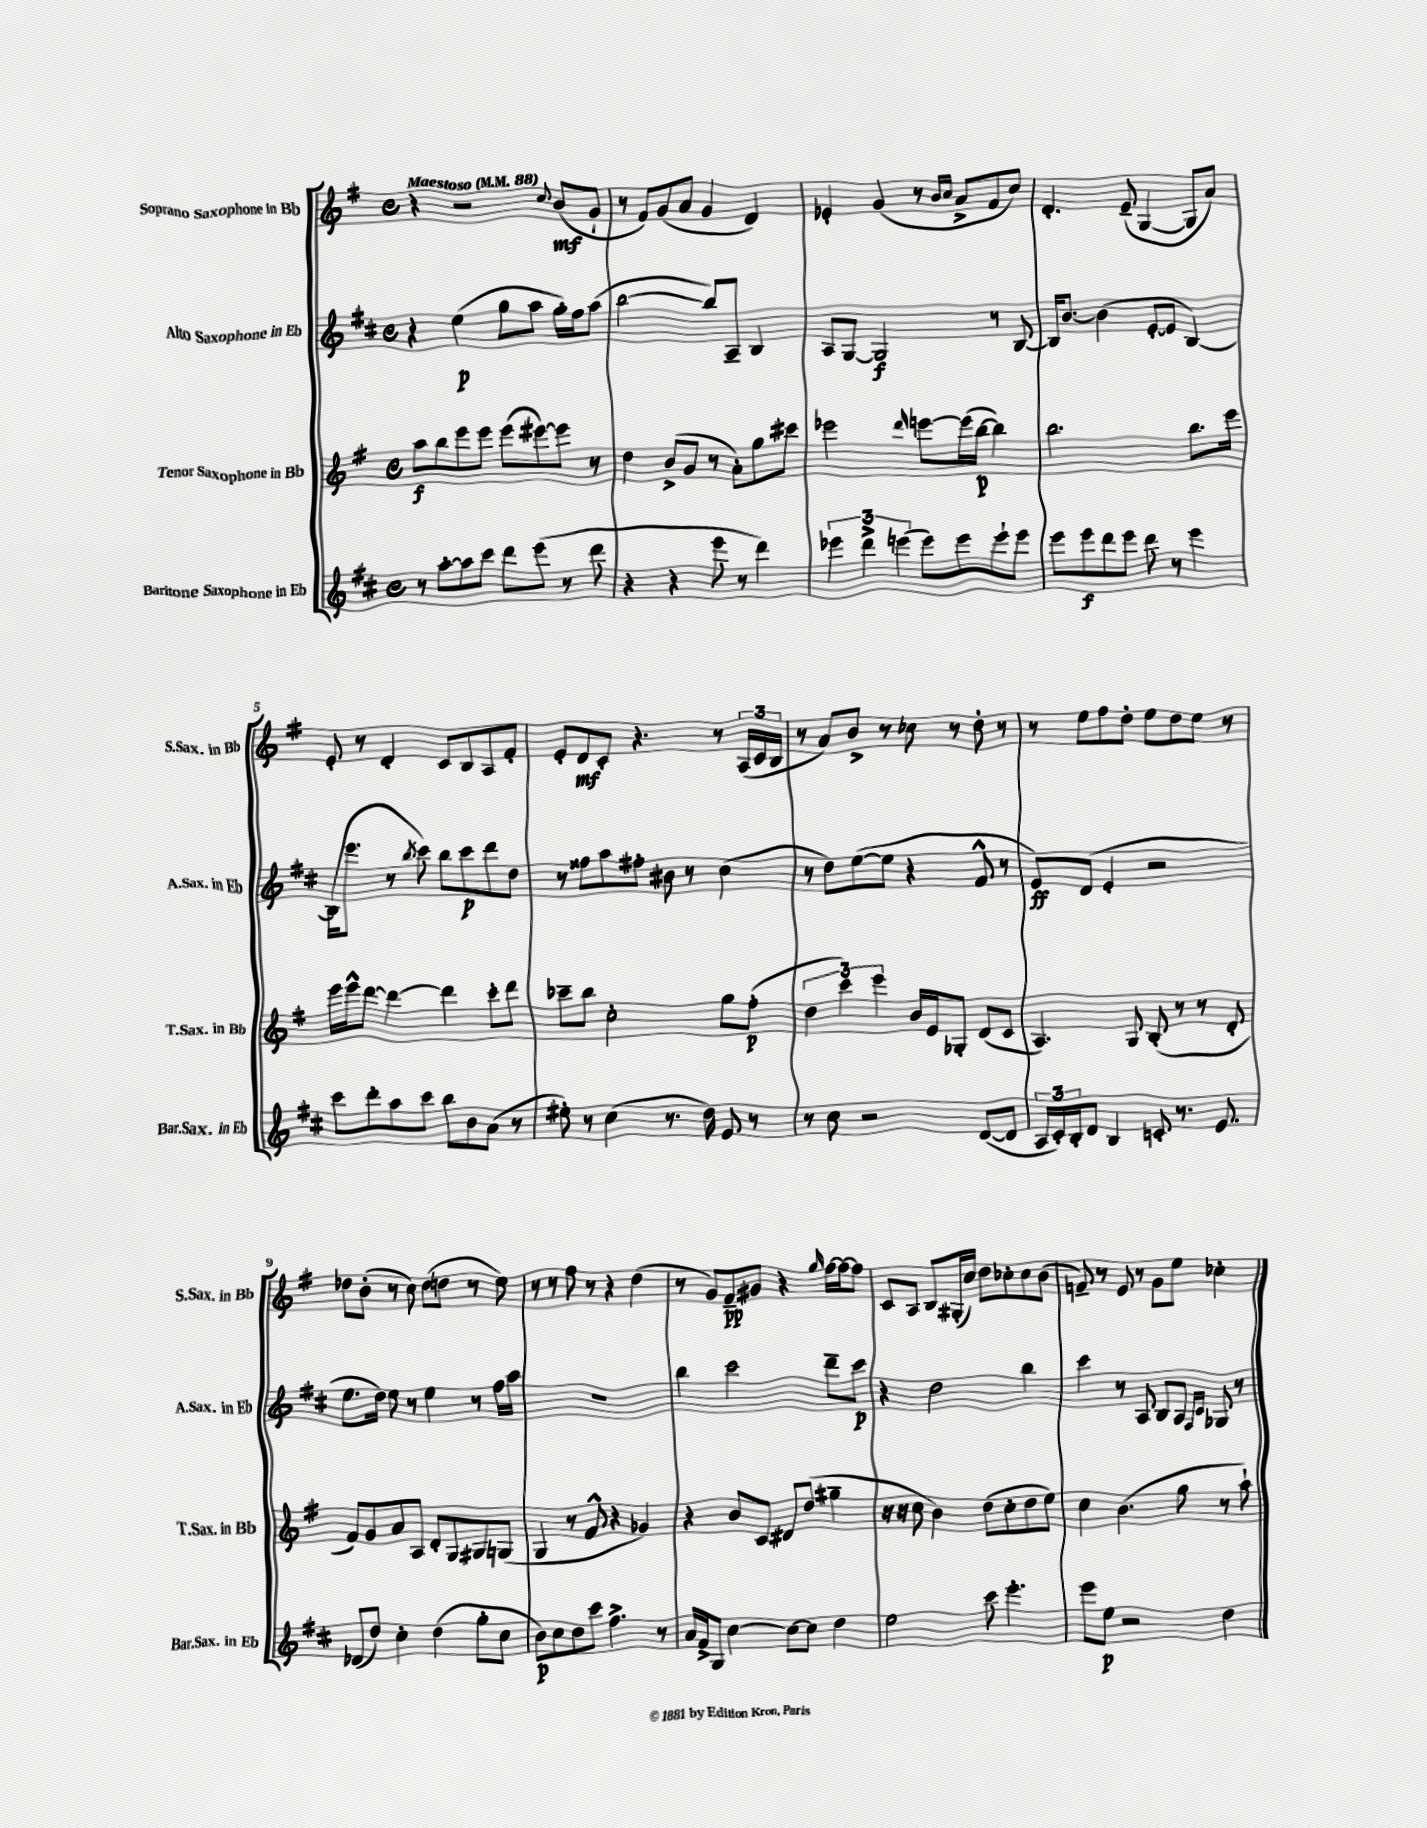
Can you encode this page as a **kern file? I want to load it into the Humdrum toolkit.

**kern	**kern	**kern	**kern
*staff4	*staff3	*staff2	*staff1
*clefG2	*clefG2	*clefG2	*clefG2
*k[f#c#]	*k[f#]	*k[f#c#]	*k[f#]
*M4/4	*M4/4	*M4/4	*M4/4
*met(c)	*met(c)	*met(c)	*met(c)
*MM88	*MM88	*MM88	*MM88
8r	8aa	4r	4r
[8aa'	8bb	.	.
8aa]	8eee	(4ee	2r
8ccc#	8eee	.	.
8ddd	(8eee	8gg	.
(8eee	[8eee#)	8aa	.
.	.	.	8qqcc
8r	8eee#]	16gg')	(8b
.	.	16ff#	.
8ddd	8r	(8aa	8g`
=	=	=	=
4r	4dd	[2bb	8r
.	.	.	8f#)
4r	(8b^	.	(8g
.	8g	.	8a
8eee	8r	8bb])	4g
8r	8a')	8A~	.
4ddd)	8gg	4B	4d)
.	8ccc#	.	.
=	=	=	=
6eee-	2eee-	8A	4e-'
.	.	[8G	.
6ddd^	.	.	.
.	.	2G]	(4g
(6eee	.	.	.
.	16qqddd	.	.
8eee)	[8eee	.	8r
.	.	.	16qqb
.	.	.	16qqcc
8eee	(16eee]	.	8a^
.	[16bb	.	.
8eee`	4bb])	8r	8f#
8eee	.	[8B	8cc)
=	=	=	=
8eee	2.bb	16B]	4.d'
.	.	[8.b	.
8eee	.	.	.
8ddd	.	(4b]	.
8eee	.	.	(8e~
8ddd	.	[8e'	[4G
8r	.	8e]	.
4eee	8.bb	[4B)	8G]
.	.	.	8a)
.	16eee	.	.
=	=	=	=
8ccc#	16eee	(16B]	8e'
.	16eee^^	8.eee	.
8ddd'	[8ddd	.	8r
8aa	4ddd_	8r	4d'
.	.	8qbb	.
8ccc#	.	8ccc#)	.
8bb	4ddd]	8bb	8c
8b	.	8ccc#	8B
(8a	8ccc'	8ddd	8A
8r	8ddd	8dd	8f#'
=	=	=	=
8ee#')	8ccc-~	8r	8e'
8r	8bb	8ff##	8d
(4cc#	2cc'	8aa	8c'
.	.	8ff#'	4.r
8.r	.	8b#	.
.	.	8r	.
16dd)	.	.	.
8e	8gg	(4cc#	8r
8r	(8ff#'	.	(24A
.	.	.	24c
.	.	.	24B
=	=	=	=
8r	6dd	8r	8r
8cc#	.	8dd)	8a)
.	6ccc)	.	.
2r	.	([8ee	8b^
.	6eee	.	.
.	.	8ee]	8r
.	16b	4r	8cc-
.	16e	.	.
.	8G-'	.	8r
([8d	(8d	8f#^^	8dd'
8d]	8c	8r	8r
=	=	=	=
24A	4.A)	8e)	8r
24c#')	.	.	.
24B'	.	.	.
8d	.	(8d	8ee
4B	.	4e'	8ff#
.	8G	.	8dd'
8c'	(8B'	2r	8ee
8.r	8r	.	8dd
.	8r	.	8ee
8.e	.	.	.
.	8d'	.	8r
=	=	=	=
(8d-	8f#)	8.ee	8dd-
8dd)	8g	.	(8b'
.	.	16dd)	.
4cc#'	8a	8ee	8r
.	8A	8r	8cc)
(4dd	8d'	4ee	(8dd-
.	8G	.	8dd
8gg'	8G#	8r	8r
8cc#	(8G	16ff#	8ee)
.	.	16aa	.
=	=	=	=
8b)	4G	1r	8r
8cc#	.	.	8r
8dd	8r	.	8ff#
8ccc#	8f#^^	.	8r
4.ff#^	4r	.	4r
.	4g-)	.	(4dd
8r	.	.	.
=	=	=	=
16a	4r	4bb	8r
16f#^	.	.	.
8G	.	.	8g)
[4cc#	8b	2ccc#	8f#~
.	8c	.	8g#
8cc#_	8d#	.	4r
8cc#]	(8dd	.	.
.	.	.	16qqgg
4dd	4gg#~	8ddd~	[16ff#
.	.	.	16ff#_
.	.	8ccc#	8ff#]
=	=	=	=
2ee	16r	4r	8c
.	16r	.	.
.	8cc	.	8A
.	4b)	2dd	8B
.	.	.	(16G#'
.	.	.	16cc)
8ccc#	(8dd	.	8dd
4.eee'	8cc'	.	8cc-'
.	8dd	4bb	8cc-
.	8ee)	.	(8b
=	=	=	=
8eee	4cc	4ccc#	8f~)
8ee	.	.	8r
2r	(4.b	8r	8e
.	.	8A	8r
.	.	8B	8g
.	8gg	8A	8ee
.	.	16qqF#	.
.	.	16qqc#	.
4dd	8r	8G-	4cc-'
.	8aa`)	8r	.
==	==	==	==
*-	*-	*-	*-
